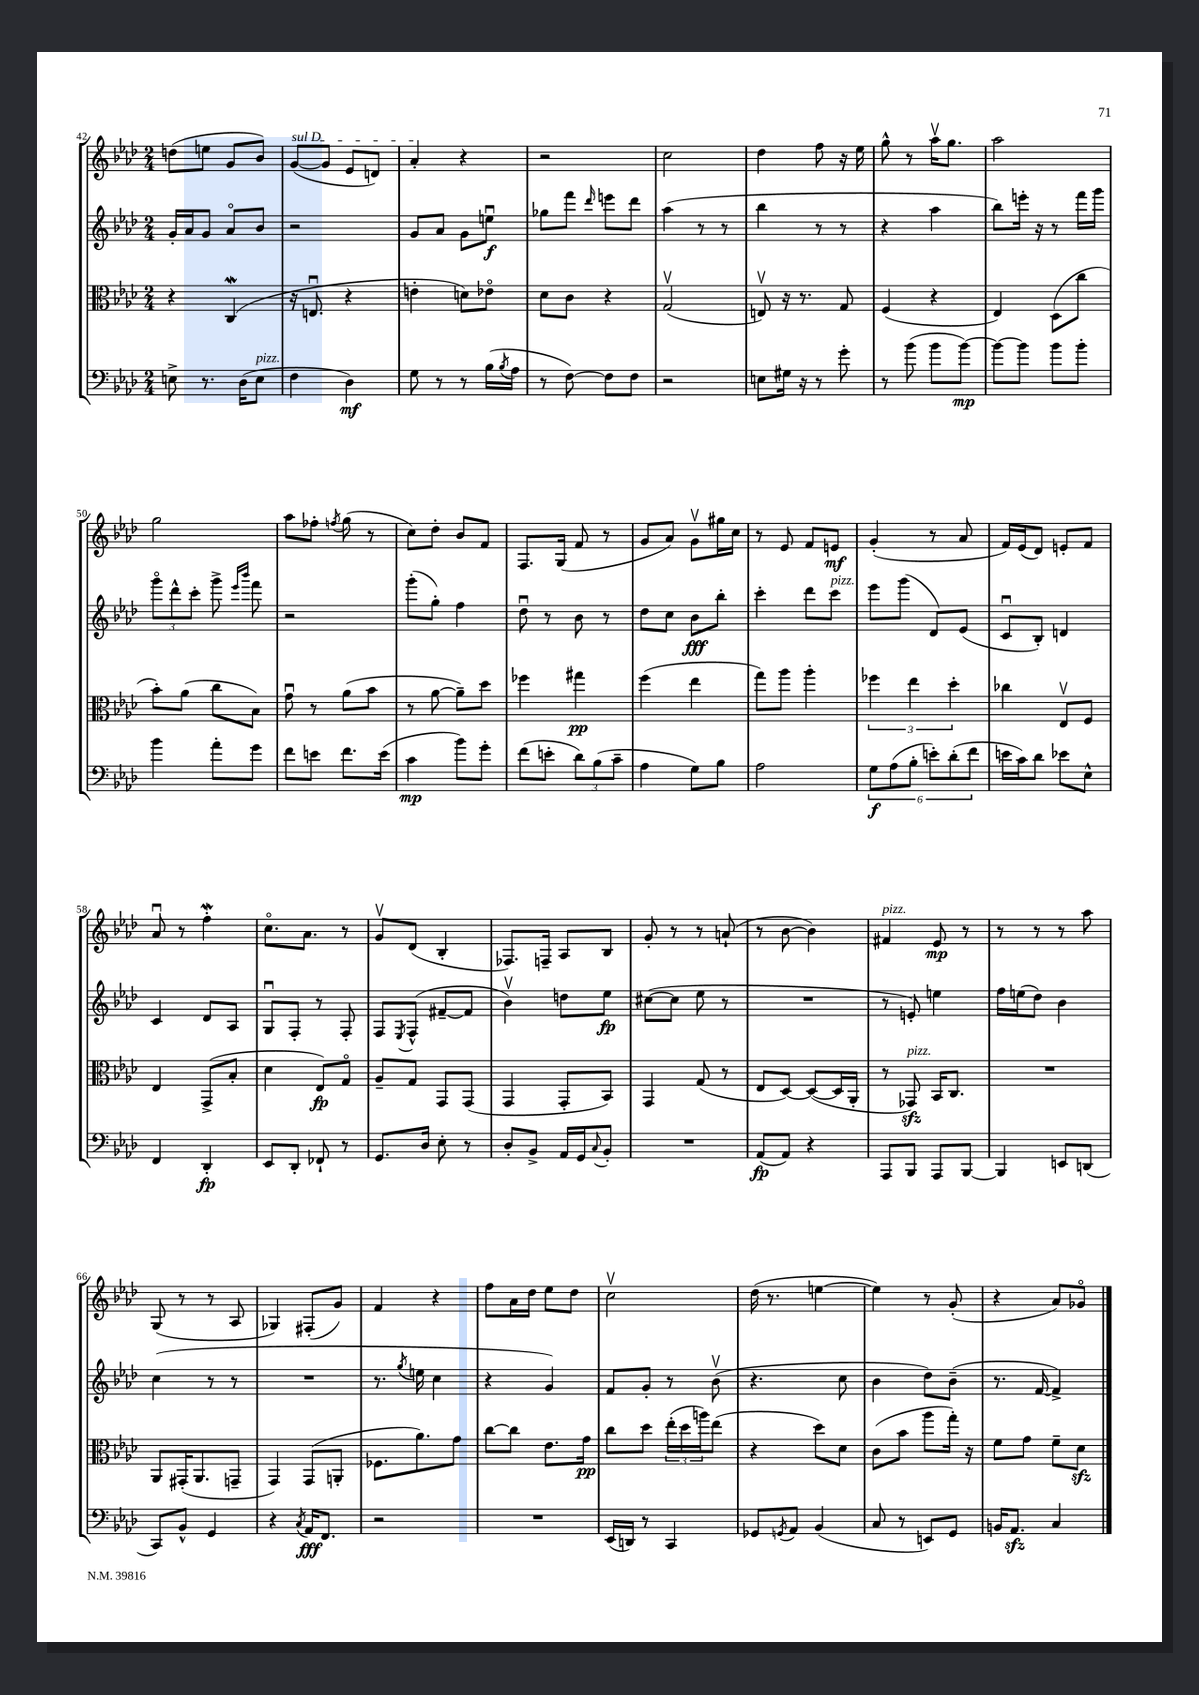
<<
\new StaffGroup <<
\new Staff = "s0" {
    \clef treble \key aes \major \numericTimeSignature \time 2/4
    d''8( e''8 g'8 bes'8) |
    \once \override TextSpanner.bound-details.left.text = \markup { \italic "sul D" } g'8~\startTextSpan( g'8 ees'8 d'8) |
    aes'4-.\stopTextSpan r4 |
    r2 |
    c''2 |
    des''4 f''8 r16 ees''16 |
    g''8-^ r8 aes''16\upbow g''8. |
    aes''2 |
    g''2 |
    aes''8 fes''8-. \acciaccatura { f''8 } g''8( r8 |
    c''8) des''8-. bes'8 f'8 |
    f8. g16( f'8 r8 |
    g'8 aes'8) g'8\upbow gis''16 c''16 |
    r8 ees'8 f'8 e'8\mf |
    g'4-.( r8 aes'8 |
    f'16) ees'16( des'8) e'8-. f'8 |
    aes'8\downbow r8 f''4-.\mordent |
    c''8.\flageolet aes'8. r8 |
    g'8\upbow des'8( bes4-. |
    fes8.) f16-- aes8 bes8 |
    g'8-. r8 r8 a'8-!( |
    r8 bes'8~ bes'4) |
    fis'4^\markup { \italic "pizz." } ees'8\mp r8 |
    r8 r8 r8 aes''8 |
    g8( r8 r8 aes8 |
    ges4) fis8-.( g'8) |
    f'4 r4 |
    f''8 aes'16 des''16 ees''8 des''8 |
    c''2\upbow |
    des''16( r8. e''4~ |
    e''4) r8 g'8-.( |
    r4 aes'8) ges'8\flageolet \bar "|." |
}
\new Staff = "s1" {
    \clef treble \key aes \major \numericTimeSignature \time 2/4
    g'16-. aes'16 g'8 aes'8\flageolet bes'8 |
    r2 |
    g'8 aes'8 g'8 e''8\downbow\f |
    ges''8 f'''8 \grace { des'''16 } e'''8 des'''8 |
    aes''4( r8 r8 |
    bes''4 r8 r8 |
    r4 aes''4 |
    bes''8) e'''16-. r16 r8 f'''16 g'''16 |
    \tuplet 3/2 { g'''8\flageolet des'''8-^ c'''8-. } g'''8-> \grace { ees'''16 bes'''16 } f'''8 |
    r2 |
    g'''8-.( g''8-.) f''4 |
    des''8\downbow r8 bes'8 r8 |
    des''8 c''8 bes'8\fff bes''8-. |
    c'''4-. des'''8 c'''8^\markup { \italic "pizz." } |
    ees'''8 g'''8( des'8) ees'8( |
    c'8\downbow bes8-.) d'4 |
    c'4 des'8 aes8 |
    g8\downbow f8-. r8 f8-. |
    f8 \acciaccatura { ees8 } f8-^( fis'8~-- fis'8 |
    bes'4\upbow) d''8 ees''8\fp |
    cis''8~( cis''8 ees''8 r8 |
    R2 |
    r8 e'8-.) e''4 |
    f''16 e''16( des''8) bes'4 |
    c''4( r8 r8 |
    R2 |
    r8. \acciaccatura { g''8 } e''16 c''4 |
    r4 g'4) |
    f'8 g'8-. r8 bes'8\upbow( |
    r4. c''8 |
    bes'4 des''8) bes'8--( |
    r8. f'16~ f'4->) \bar "|." |
}
\new Staff = "s2" {
    \clef alto \key aes \major \numericTimeSignature \time 2/4
    r4 c4\mordent( |
    r16 e8.\downbow r4 |
    e'4-. d'8) ees'8\flageolet |
    des'8 c'8 r4 |
    g2\upbow( |
    e8\upbow) r16 r8. g8 |
    f4( r4 |
    ees4) des8( c''8 |
    bes'8-.) aes'8( c''8 bes8) |
    g'8\downbow r8 aes'8( bes'8 |
    r8 aes'8~ aes'8--) des''8 |
    fes''4 gis''4\pp |
    f''4( ees''4 |
    g''8) aes''8 aes''4-. |
    \tuplet 3/2 { fes''4 ees''4 des''4-. } |
    ces''4 ees8\upbow f8 |
    ees4 g,8->( bes8-. |
    des'4 ees8\fp) g8\flageolet |
    aes8-- g8 g,8 g,8( |
    g,4 g,8-. bes,8) |
    g,4 g8( r8 |
    ees8 des8~) des8~( des16 aes,16-. |
    r8 ges,8\sfz^\markup { \italic "pizz." }) bes,16 c8. |
    R2 |
    aes,8 gis,16-.( aes,8. g,8-- |
    g,4) g,8( a,8-. |
    fes8. aes'8.) g'8 |
    c''8~ c''8 ees'8. g'16\pp |
    c''8 des''8 \tuplet 3/2 { ees''16-.( des''16 a''16) } ees''8( |
    r4 des''8) des'8 |
    c'8( bes'8 aes''8 g''16-.) r16 |
    f'8 g'8 f'8-- des'8\sfz \bar "|." |
}
\new Staff = "s3" {
    \clef bass \key aes \major \numericTimeSignature \time 2/4
    e8-> r8. des16( e8^\markup { \italic "pizz." } |
    f4 des4\mf) |
    g8 r8 r8 bes16( \acciaccatura { bes8 } aes16 |
    r8 f8~) f8 f8 |
    r2 |
    e8 gis16 r16 r8 g'8-. |
    r8 bes'8( bes'8 bes'8~\mp) |
    bes'8~ bes'8 bes'8 bes'8-. |
    bes'4 aes'8-. g'8 |
    f'8 e'8 f'8. e'16( |
    c'4\mp bes'8) g'8-. |
    f'8( e'8-. \tuplet 3/2 { des'8) bes8( c'8-- } |
    aes4 g8) bes8 |
    aes2 |
    \tuplet 6/4 { g8\f aes8( bes8-. e'8-.) des'8-.( f'8 } |
    e'16 c'16) des'8 ees'8 ees8-^ |
    f,4 des,4-.\fp |
    ees,8 des,8-. fes,8-! r8 |
    g,8. des16 ees8-. r8 |
    des8-. bes,8-> aes,16 g,16 \appoggiatura { c8 } bes,8-. |
    R2 |
    aes,8\fp( aes,8) r4 |
    aes,,8 bes,,8 aes,,8 bes,,8~ |
    bes,,4 e,8 d,8( |
    c,8) bes,8-^ g,4 |
    r4 \acciaccatura { c8 } aes,16\fff f,8. |
    r2 |
    R2 |
    ees,16( d,16) r8 c,4 |
    ges,8 \acciaccatura { g,8 } aes,8 bes,4( |
    c8 r8 e,8) g,8 |
    b,16 aes,8.\sfz c4 \bar "|." |
}
>>
>>
\layout { \context { \Score currentBarNumber = #42 } }
